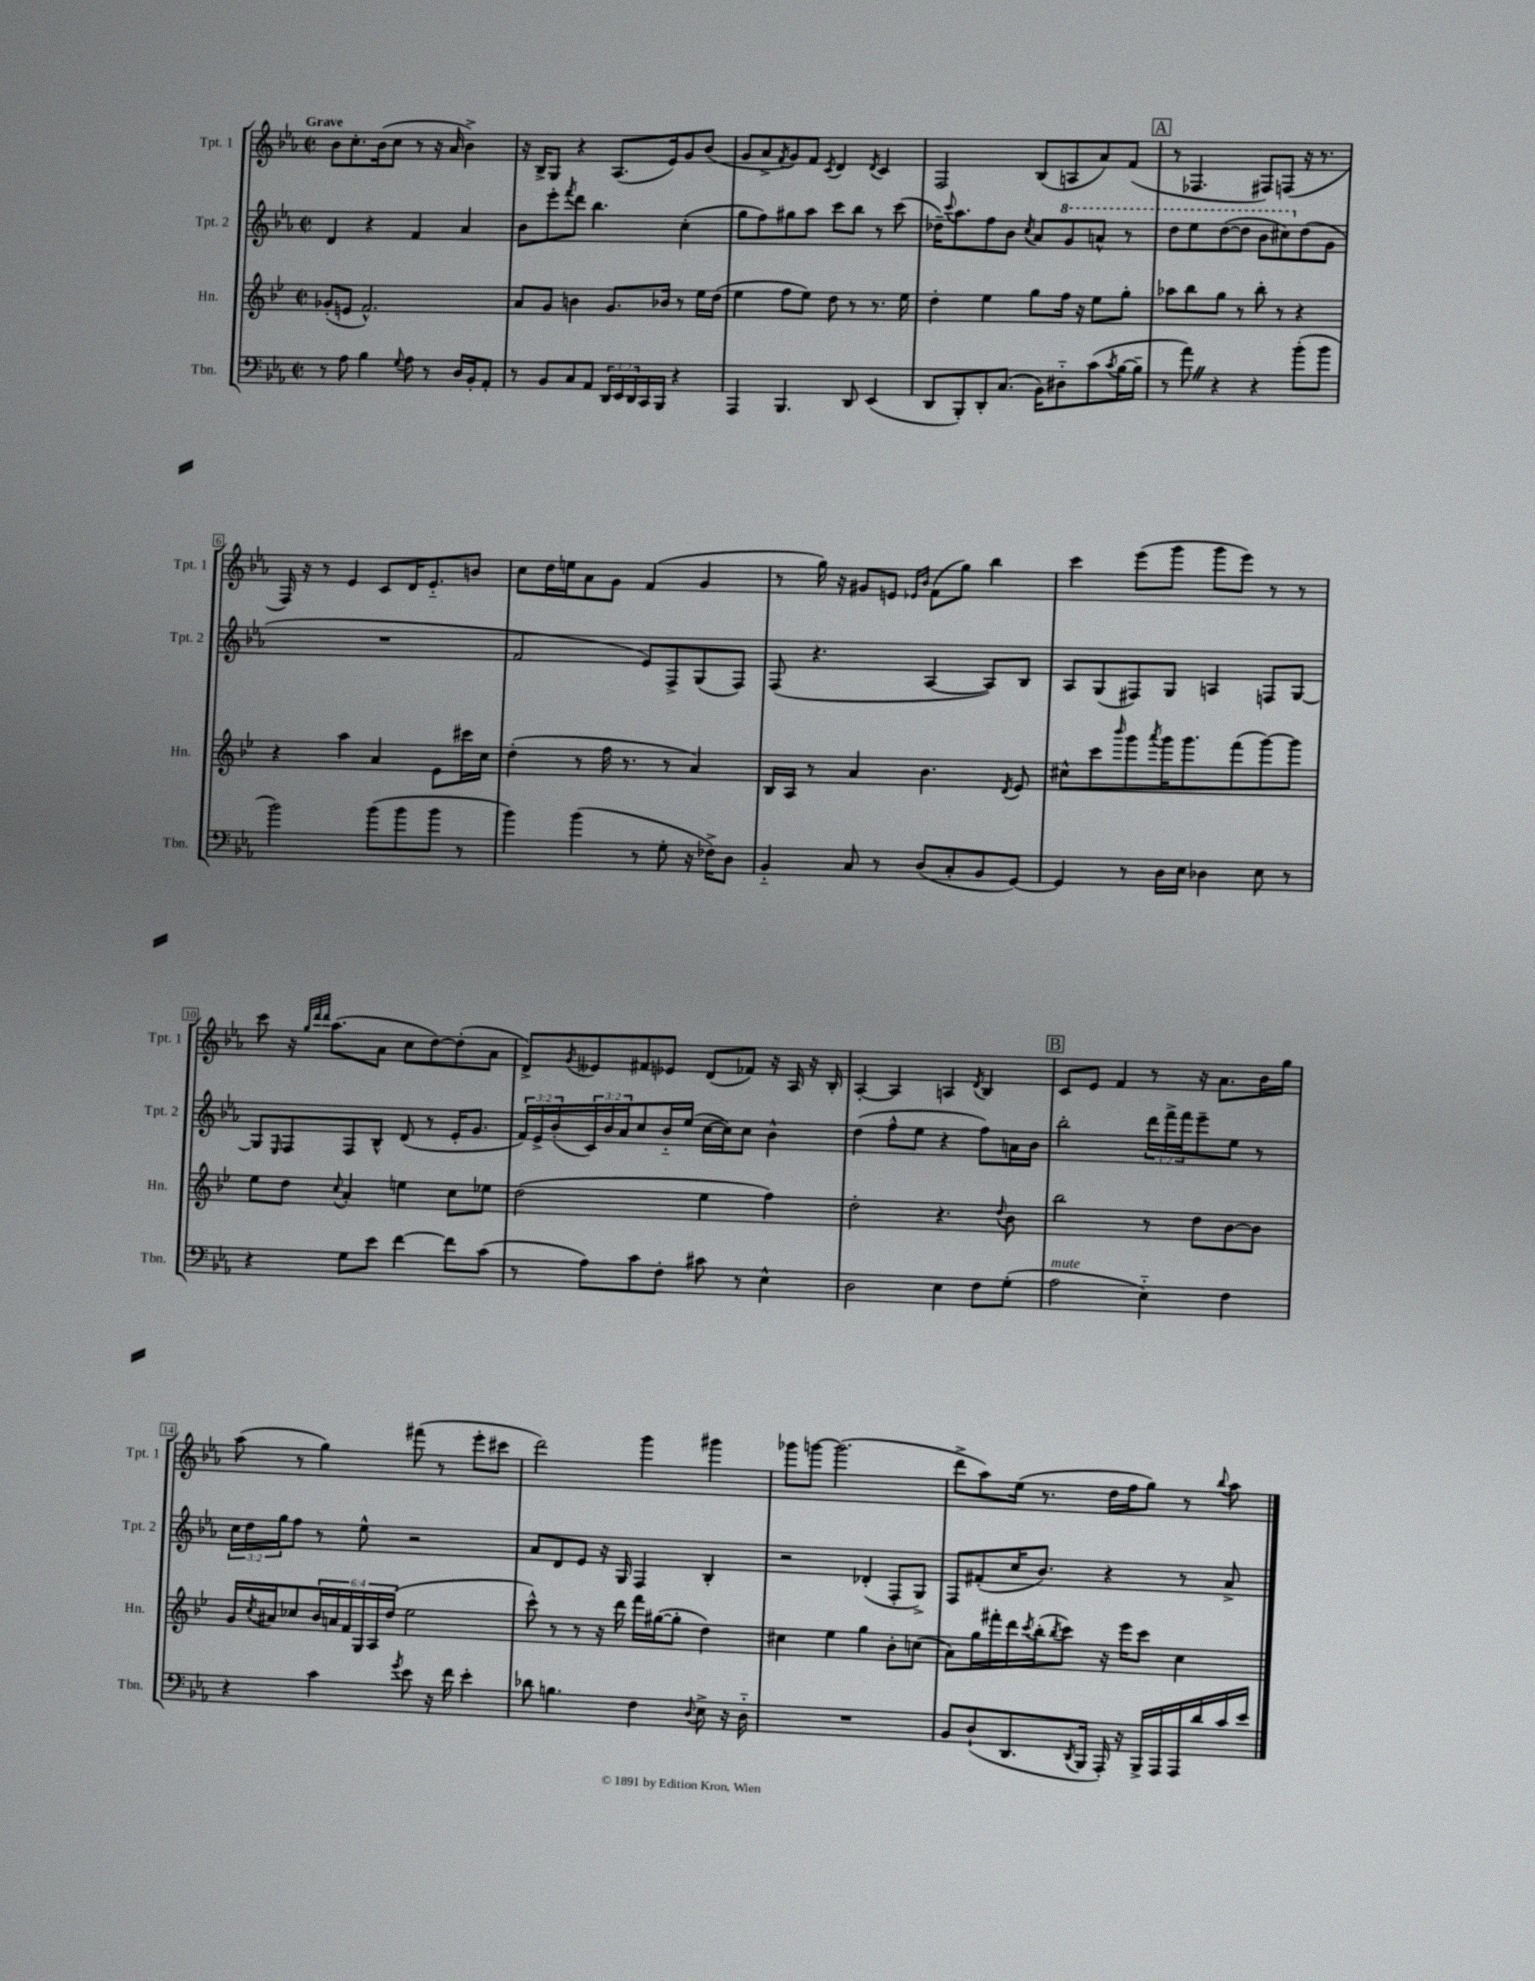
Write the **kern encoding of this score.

**kern	**kern	**kern	**kern
*part4	*part3	*part2	*part1
*staff4	*staff3	*staff2	*staff1
*I"Tbn.	*I"Hn.	*I"Tpt. 2	*I"Tpt. 1
*I'Tbn.	*I'Hn.	*I'Tpt. 2	*I'Tpt. 1
*clefF4	*clefG2	*clefG2	*clefG2
*k[b-e-a-]	*k[b-e-]	*k[b-e-a-]	*k[b-e-a-]
*M2/2	*M2/2	*M2/2	*M2/2
*met(c|)	*met(c|)	*met(c|)	*met(c|)
=1	=1	=1	=1
!	!	!	!LO:TX:a:B:t=Grave
8r	(8g-X'/L	4d/	8b-\L
8A-\	8en/J	.	8.cc'\
4B-\	2.f^^/)	4r	.
.	.	.	(16b-\k
.	.	.	8cc\J
8qqG/	.	.	.
8A-\	.	4f/	8r
8r	.	.	16r
.	.	.	16a-/
16D/LL	.	4a-/	4b-^\)
16BB-'/J	.	.	.
8AA-'/J	.	.	.
=2	=2	=2	=2
8r	8a/L	8b-\L	16r
.	.	.	16B-^/KL
8BB-/L	8g/J	8eee-'\	8G/J
.	.	8qfff/	.
8C/	4bn\	8ddd\J	4r
8AA-/J	.	4.bb-\	.
24DD/LL	8.g/L	.	(8.A-/L
24EE-/	.	.	.
24DD/	.	.	.
16CC/	.	.	.
16BBB-/JJ	16b-X/Jk	.	16e-/k)
4r	8r	(4cc'\	8g/
.	16ee-\LL	.	(8b-/J
.	(16dd\JJ	.	.
=3	=3	=3	=3
4AAA-/	4ee-\	8gg\L	8g/L
.	.	8ff\)	8a-^/
.	.	.	8qf/
4.BBB-/	8ff\L	8gg#X\	8g/)
.	8ee-\J)	8aa-\J	8f/J
.	.	.	8qc/
.	8dd\	8ccc\L	4d/
8DD/	8r	8bb-\J	.
.	.	.	8qd/
(4EE-/	8.r	8r	4c/
.	.	(8ccc\	.
.	16ee-\	.	.
=4	=4	=4	=4
8DD/L	4dd'\	16dd-X~\KL)	2F/
.	.	8qqccc/	.
.	.	8.aa-\	.
8BBB-'/)	.	.	.
8DD'/	4ee-\	8ff\	.
(8.C/J	.	8b-\J	.
.	.	8qcc/	.
.	8gg\L	8a-/L	(8B-/L
16BB-\KL)	.	.	.
*	*	*8va	*
8D#X\	16ff\Jk	8gg/	8An/
.	16r	.	.
(8c\	8ee-\L	8aan^^/J	8a-/)
8qc/	.	.	.
[16B-\L	8gg'\J	8r	(8f/J
16B-~\JJ]	.	.	.
!!LO:REH:place=s1:t=A
=5	=5	=5	=5
8r	8aa-X\L	8ddd\L	8r
8a-Z\)	8bb-\	8eee-\	4.F-X/
4r	8gg\J	([8ddd\	.
.	8r	8ddd\J]	.
4r	8bb-'\	8bb-\L	8F#X/L)
.	8r	8ccc#X\)	(8Fn/J
*	*	*X8va	*
(8b-'\L	4r	(8dd\	16r
.	.	.	8.r
8b-\J	.	8g\J	.
!!LO:LB:g=z
=6	=6	=6	=6
2b-\)	4r	1r	16F/)
.	.	.	16r
.	.	.	8r
.	4aa\	.	4e-/
(8b-\L	4a/	.	8c/L
8b-\	.	.	16d/K
.	.	.	8.e-/
8b-\J	8e-\L	.	.
8r	16ccc#X\L	.	8bn/J
.	16cc\JJ	.	.
=7	=7	=7	=7
4b-\)	(4dd'\	2f/	8cc\L
.	.	.	16dd\L
.	.	.	16een\J
(4b-\	8r	.	8a-\
.	16ff\	.	8g\J
.	8.r	.	.
8r	.	8e-/L)	(4f/
8G'\	8r	8F^/	.
16r	4a/)	(8G/	4g/
16F-X^\KL)	.	.	.
8D\J	.	8F/J)	.
=8	=8	=8	=8
4BB-/	16B-/LL	(8F/	8r
.	16A/JJ	.	.
.	8r	4.r	16gg\)
.	.	.	16r
8C/	4a/	.	8g#X/L
8r	.	.	8en/J
.	.	.	16qqe-X/LL
.	.	.	16qqb-/JJ
(8D/L	4.b-\	[4A-/	(8f\L
8C'/	.	.	8gg\J)
8BB-/	.	8A-/L])	4bb-\
.	8qd/	.	.
[8GG/J)	8e-/	8B-/J	.
=9	=9	=9	=9
4GG/]	8cc#X^^\L	8A-/L	4ccc\
.	8ccc\	(8G/	.
.	16qqbbb-/	.	.
8r	8ggg\	8F#X/)	(8eee-\L
.	8qaaa/	.	.
16D\LL	16ggg\K	8G/J	8ggg\J
16E-\JJ	8.ggg\	.	.
4D-X\	.	4An/	8ggg\L
.	(8fff\	.	8eee-\J)
8E-\	[8ggg\)	8Fn/L	8r
8r	8ggg\J]	[8G/J	8r
!!LO:LB:g=z
=10	=10	=10	=10
4r	8ee-\L	8G/L]	8ccc\
.	.	16qqE-/	.
.	8dd\J	8F/	16r
.	.	.	32qqgg/LLL
.	.	.	32qqddd/
.	.	.	32qqddd/JJJ
.	.	.	(8.aa-\L
.	8qqcc/	.	.
8G\L	4a'/	8F/	.
8e-\J	.	8B-^^/J	8a-\J
[4f\	4een\	(8d/	8cc\L
.	.	8r	[8dd\)
8f\L]	8cc\L	16e-'/KL	(8dd'\]
.	.	8.g/J	.
(8c\J	8ee-X\J	.	8a-\J
=11	=11	=11	=11
8r	(2dd\	24f/LL)	8d^/L)
.	.	24e-^/	.
.	.	(24b-'/	.
.	.	.	8qg/
8A-\L)	.	24c/)	8e--X/
.	.	24b-/	.
.	.	24a-/J	.
8c\	.	8cc/	8f#X/
8F'\J	.	16b-/L	8e-X/J
.	.	(16ee-/JJ	.
8c#X\	4ee-\	[16cc\LL	(8d/L
.	.	16cc\J])	.
8r	.	8cc\J	8f-X/J)
4E-^^\	4ff\)	4b-^^\	16r
.	.	.	16A-/
.	.	.	16r
.	.	.	16B-'/
=12	=12	=12	=12
2D\	2dd'\	(4dd\	[4A-'/
.	.	8ff^^\L	4A-/]
.	.	8ee-\J	.
4E-\	4.r	4r	4An/
.	.	.	8qd/
8F\L	.	8ff\L)	4B-/
.	8qqdd/	.	.
(8G'\J	8b-\	16an\L	.
.	.	16b-\JJ	.
!!LO:REH:place=s1:t=B
=13	=13	=13	=13
!LO:TX:a:i:t=mute	!	!	!
2A-\	2bb-\	2bb-'\	8c/L
.	.	.	8e-/J
.	.	.	4f/
4E-\)	8r	24ddd\LL	8r
.	.	24fff^\	.
.	.	24fff\J	.
.	8dd\L	8eee-~\	16r
.	.	.	8.a-\L
4F\	[8b-\	8ee-\J	.
.	8b-\J]	8r	16b-\L
.	.	.	16gg\JJ
!!LO:LB:g=z
=14	=14	=14	=14
4r	16g/LL	24cc\LL	(8aa-\
.	.	24dd\	.
.	8qcc/	.	.
.	16a#X/J	.	.
.	.	24gg\J	.
.	8cc-X/	8ff\J	8r
4c\	24b-/L	8r	4gg\)
.	24an/	.	.
.	24f/	.	.
.	24G/	8ee-^^\	.
.	24A/	.	.
.	(24dd/JJ	.	.
8qg/	.	.	.
8e-\	2ee-\	2r	(8fff#X\
16r	.	.	8r
16f\	.	.	.
4e-'\	.	.	8eee-'\L
.	.	.	8ccc#X\J
=15	=15	=15	=15
8d-X\	8ccc^^\)	8a-/L	2ddd\)
4.Bn\	8r	8d/	.
.	8r	8e-/J	.
.	16r	16r	.
.	16ddd\	16G/	.
4F\	16fff\LL	4F/	4ggg\
.	([16gg#X\J	.	.
.	8gg#'\J]	.	.
8qqD/	.	.	.
8E-^\	4dd\)	4B-'/	4ggg#X\
16r	.	.	.
16D\	.	.	.
=16	=16	=16	=16
1r	4cc#X\	2r	8ggg-X\L
.	.	.	[8gggn\J
.	4ee-\	.	(2.ggg\]
.	4gg\	(4d-X'/	.
.	8b-'\L	8F'/L	.
.	(8ccn\J	8G^/J)	.
=17	=17	=17	=17
8BB-/L	8a\L)	8F/L	8ddd^\L
(8D`/	16gg\L	(8f#X'/	8aa-\)
.	16fff#X'\	.	.
8.DD/	16ddd\	16cc/K	(16ee-\Jk
.	8qccc/	.	.
.	(16bb-'\J	8.b-/J)	8.r
.	8qbb-/	.	.
.	8ccc\J)	.	.
8qDD/	.	.	.
16BBB-/Jk	.	.	.
16AAA-'/)	16r	4r	16dd\LL
16r	16eee-\KL	.	16ff\J
16BBB-^/LL	8ccc\J	.	8gg\J)
16AAA-/	.	.	.
16AAA-/	4cc\	8r	8r
16d/	.	.	.
.	.	.	8qqbb-/
16c/	.	8a-^/	8aa-\
16e-/JJ	.	.	.
==	==	==	==
*-	*-	*-	*-
